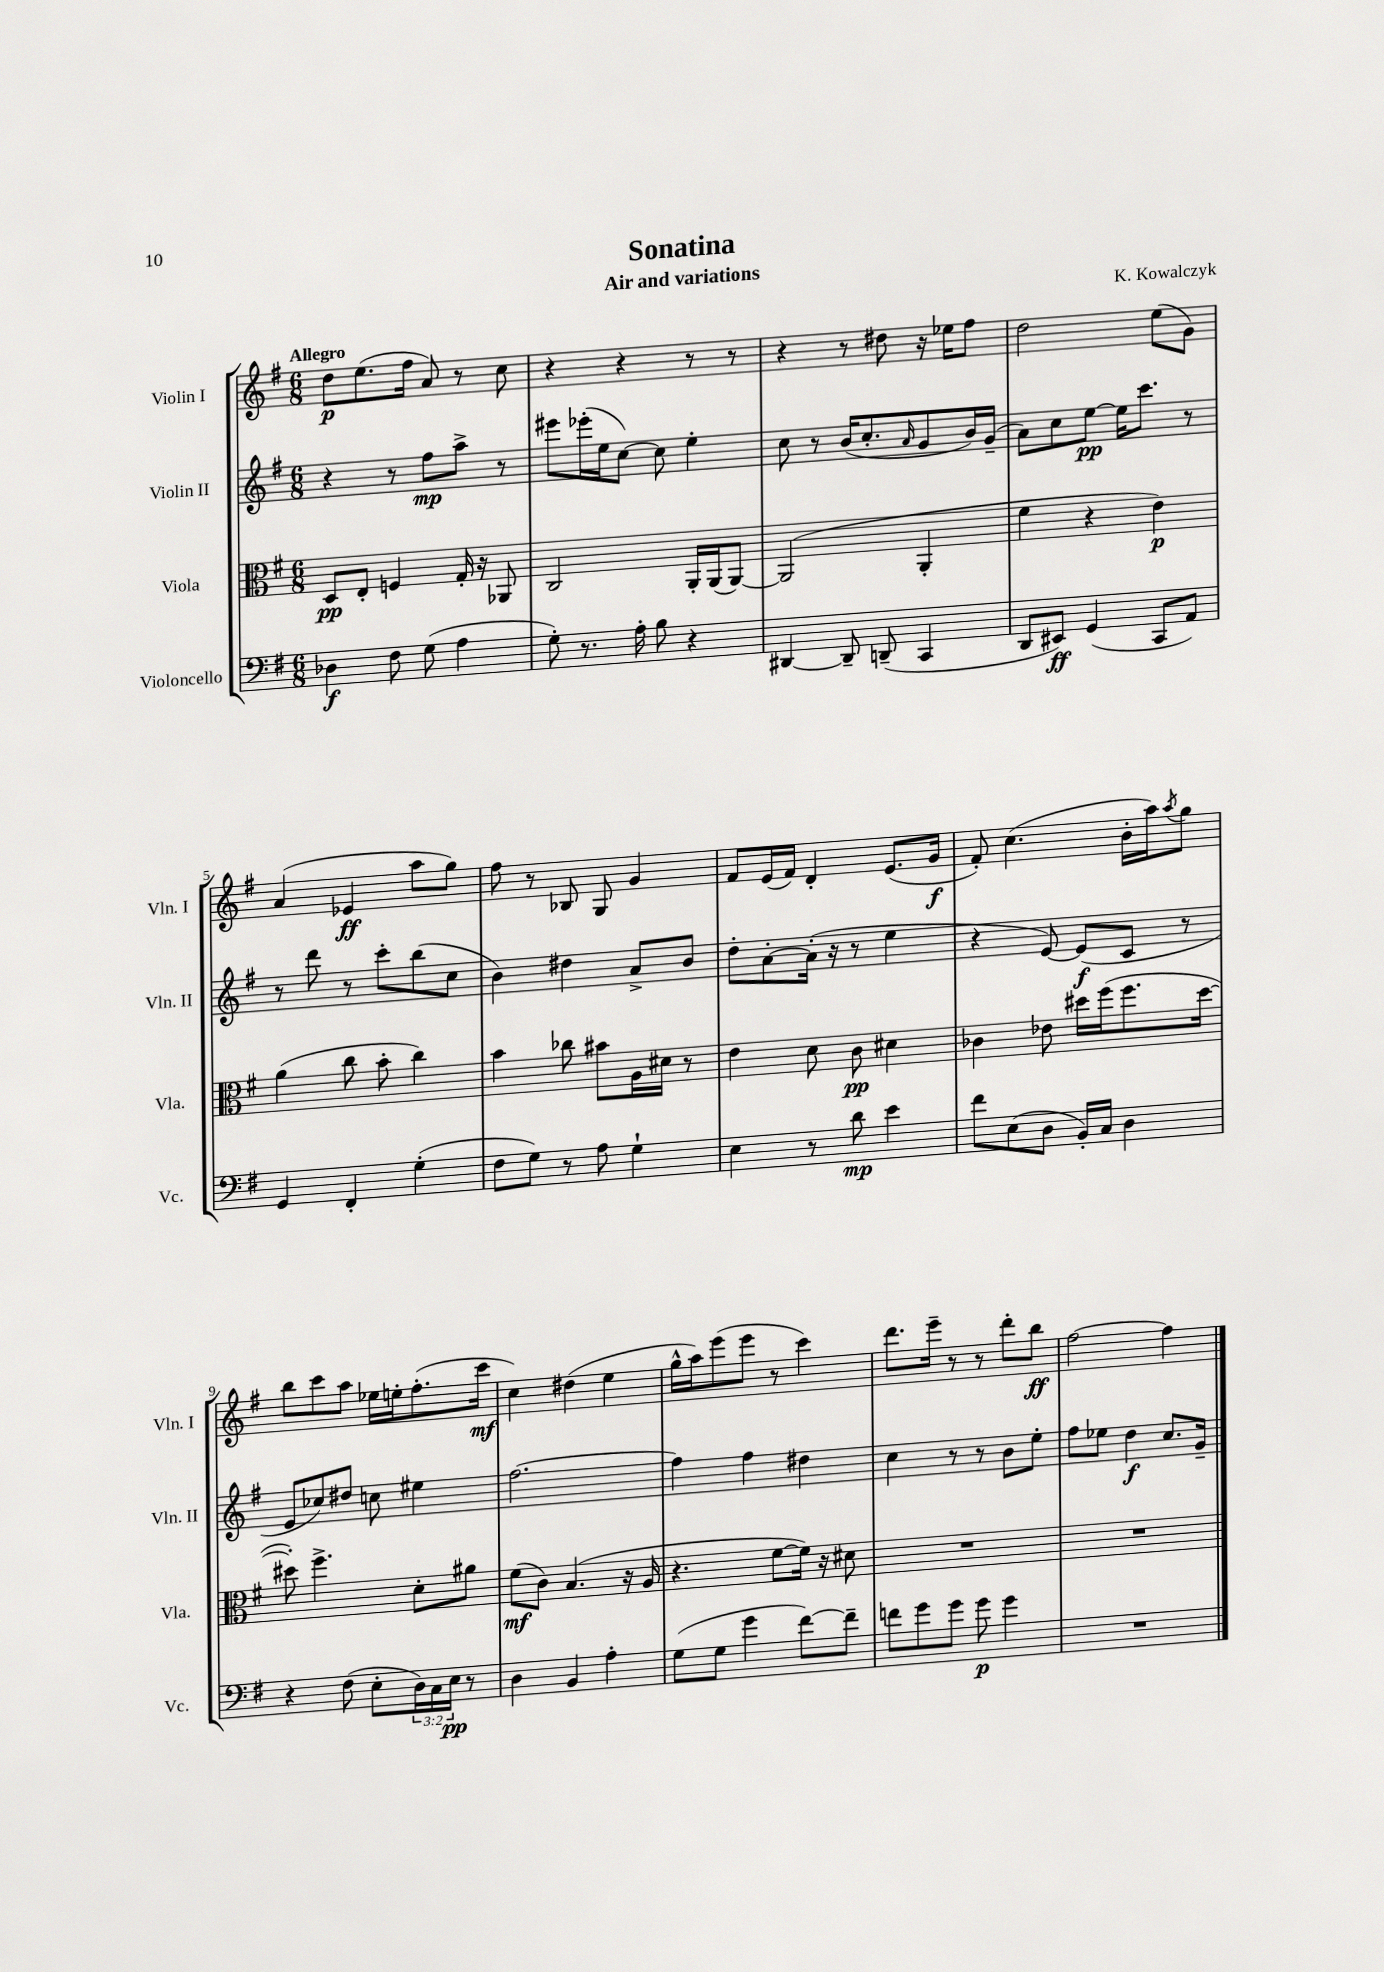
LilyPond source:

\header { title = "Sonatina" composer = "K. Kowalczyk" subtitle = "Air and variations" }
<<
\new StaffGroup <<
\new Staff = "s0" \with { instrumentName = "Violin I" shortInstrumentName = "Vln. I" } {
    \clef treble \key g \major \numericTimeSignature \time 6/8 \tempo "Allegro"
    d''8\p e''8.( fis''16 a'8) r8 c''8 |
    r4 r4 r8 r8 |
    r4 r8 dis''8 r16 ees''16 fis''8 |
    d''2 e''8( g'8) |
    a'4( ees'4\ff a''8 g''8) |
    fis''8 r8 bes8 g8 g'4 |
    fis'8 e'16( fis'16) d'4-. e'8.( g'16\f |
    fis'8-.) c''4.( b'16-. a''16) \acciaccatura { a''8 } g''8 |
    b''8 c'''8 a''8 ees''16 e''16-. fis''8.-.( c'''16\mf |
    c''4) dis''4( e''4 |
    g''16-^ a''16) e'''8( e'''8 r8 c'''4) |
    d'''8. e'''16-- r8 r8 d'''8-. b''8\ff |
    fis''2~ fis''4 \bar "|." |
}
\new Staff = "s1" \with { instrumentName = "Violin II" shortInstrumentName = "Vln. II" } {
    \clef treble \key g \major \numericTimeSignature \time 6/8
    r4 r8 fis''8\mp a''8-> r8 |
    eis'''8 ees'''16-.( e''16 c''8~) c''8 e''4-. |
    c''8 r8 b'16( c''8.-. \grace { a'16 } g'8 b'16) g'16--( |
    a'8) c''8 e''8~\pp e''16 c'''8. r8 |
    r8 d'''8 r8 c'''8-. b''8( c''8 |
    b'4) dis''4 a'8-> b'8 |
    d''8-. a'8~-. a'16-.( r16 r8 e''4 |
    r4 e'8~) e'8\f( c'8 r8 |
    e'8 ces''8) dis''8 c''8 eis''4 |
    fis''2.~ |
    fis''4 fis''4 dis''4 |
    c''4 r8 r8 b'8 e''8-. |
    fis''8 ees''8 d''4\f c''8. g'16-- \bar "|." |
}
\new Staff = "s2" \with { instrumentName = "Viola" shortInstrumentName = "Vla." } {
    \clef alto \key g \major \numericTimeSignature \time 6/8
    d8\pp e8-. f4 g16-. r16 aes,8 |
    c2 a,16-. a,16( a,8~) |
    a,2( a,4-. |
    fis'4 r4 e'4\p) |
    a'4( c''8 b'8-. c''4) |
    b'4 ces''8 bis'8 a16 dis'16 r8 |
    e'4 d'8 c'8\pp dis'4 |
    ces'4 ees'8 dis''16 fis''16( fis''8. dis''16~ |
    dis''8-.) fis''4.-> d'8-. ais'8 |
    fis'8\mf( c'8) b4.( r16 a16 |
    r4. fis'8~ fis'16) r16 dis'8 |
    R2. |
    R2. \bar "|." |
}
\new Staff = "s3" \with { instrumentName = "Violoncello" shortInstrumentName = "Vc." } {
    \clef bass \key g \major \numericTimeSignature \time 6/8 \override Staff.TupletNumber.text = #tuplet-number::calc-fraction-text
    des4\f fis8 g8( a4 |
    g8-.) r8. a16-. b8 r4 |
    dis,4~ dis,8-- d,8--( c,4 |
    d,8 eis,8\ff) g,4( c,8 a,8) |
    g,4 fis,4-. g4-.( |
    fis8 g8) r8 a8 g4-! |
    e4 r8 d'8\mp e'4 |
    fis'8 e8( d8 b,16-.) c16 d4 |
    r4 fis8( e8-. \tuplet 3/2 { d16) c16 e16\pp } r8 |
    d4 b,4 a4-. |
    g8( g8 g'4 fis'8~) fis'8-- |
    f'8 g'8 g'8 g'8\p g'4 |
    R2. \bar "|." |
}
>>
>>
